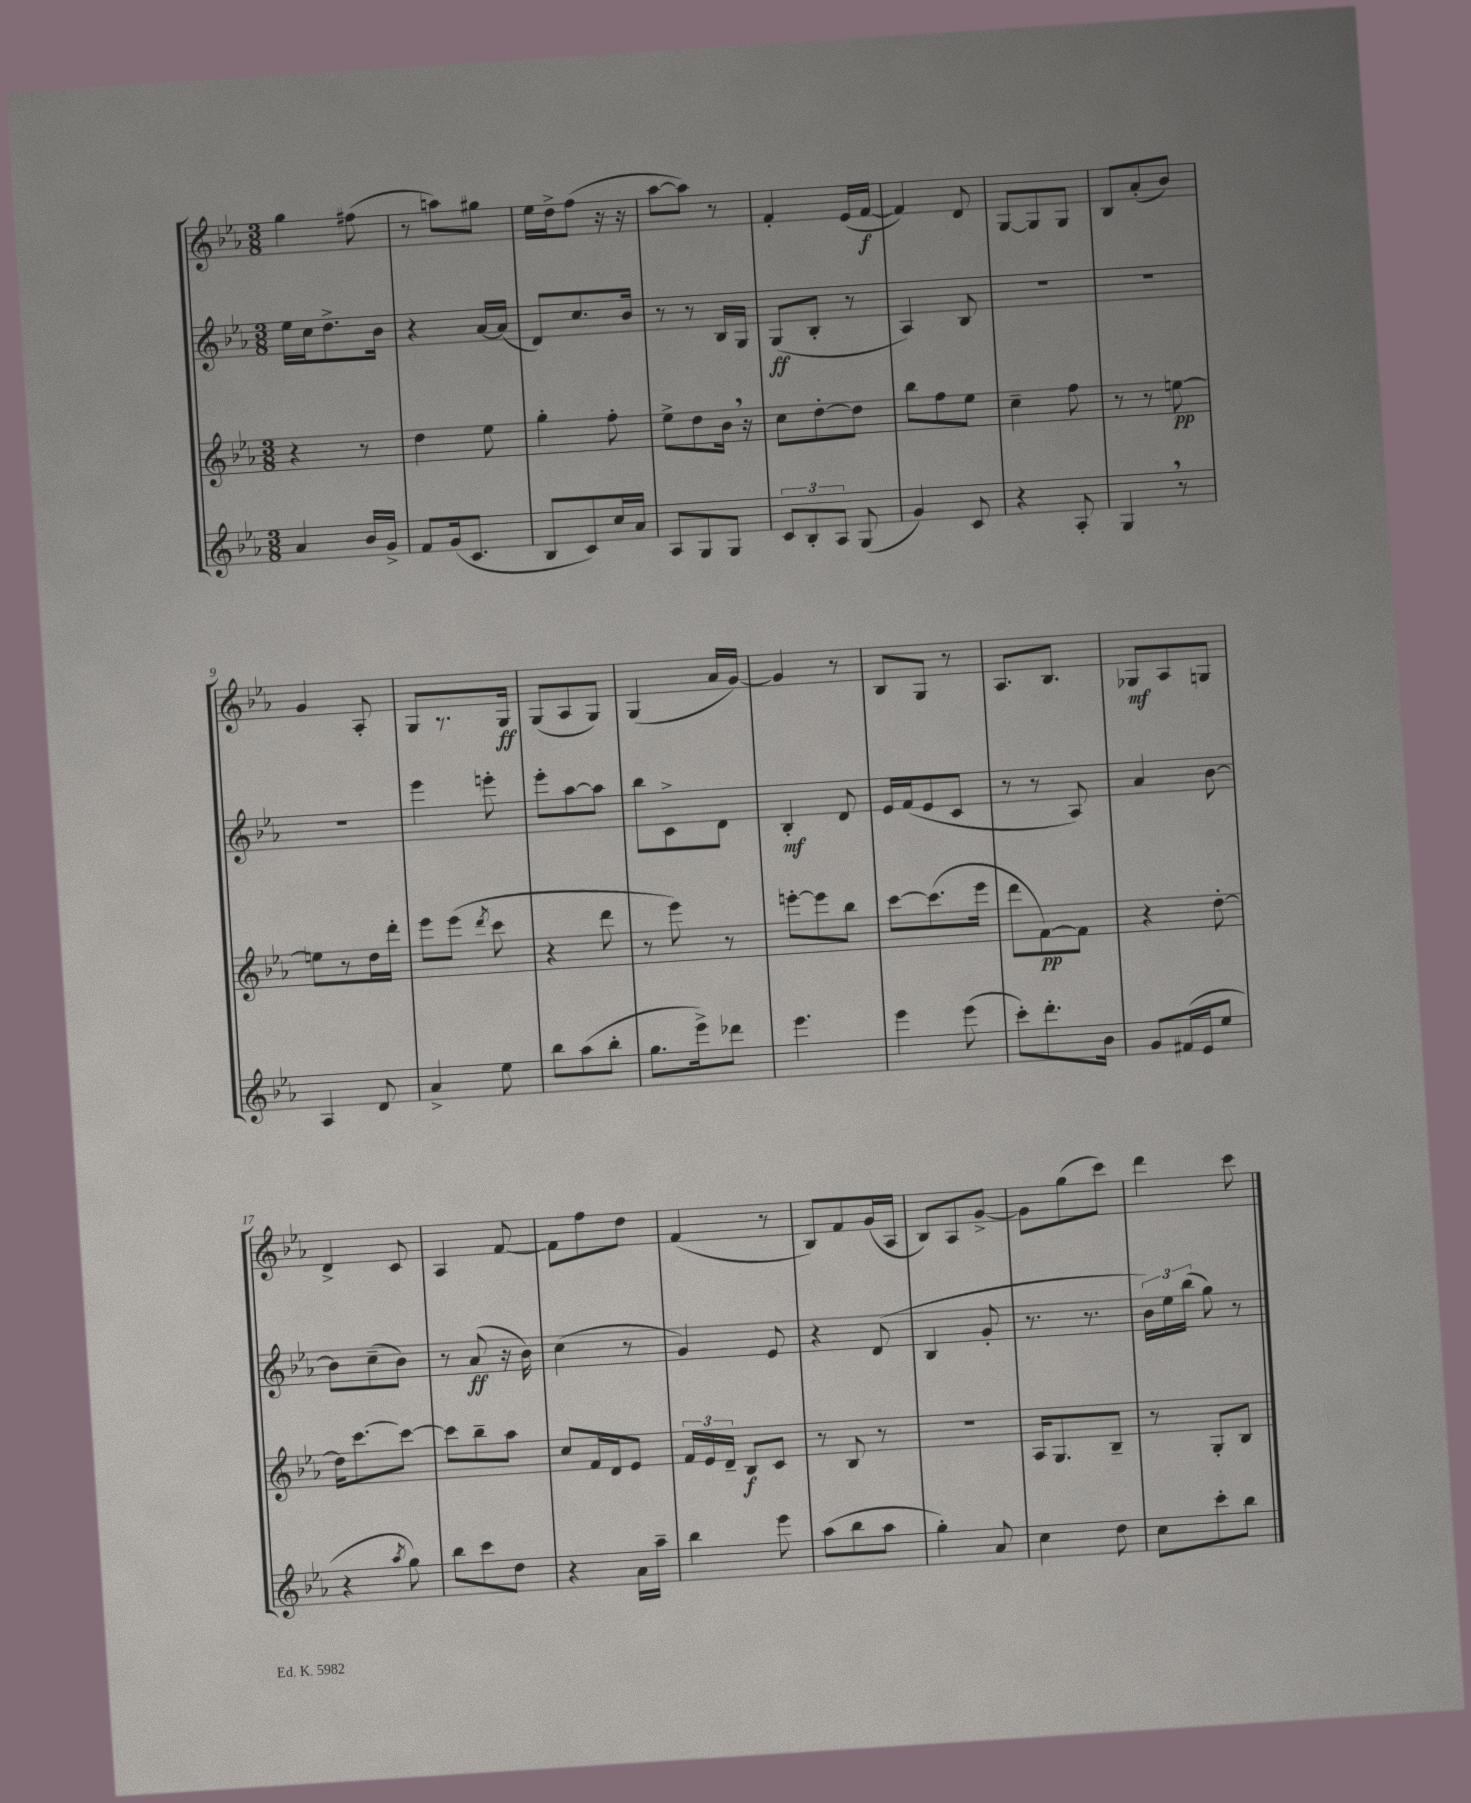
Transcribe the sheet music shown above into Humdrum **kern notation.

**kern	**kern	**dynam	**kern	**dynam	**kern	**dynam
*part4	*part3	*part3	*part2	*part2	*part1	*part1
*staff4	*staff3	*staff3	*staff2	*staff2	*staff1	*staff1
*clefG2	*clefG2	*	*clefG2	*	*clefG2	*
*k[b-e-a-]	*k[b-e-a-]	*	*k[b-e-a-]	*	*k[b-e-a-]	*
*M3/8	*M3/8	*	*M3/8	*	*M3/8	*
=1	=1	=1	=1	=1	=1	=1
4a-/	4r	.	16ee-\LL	.	4gg\	.
.	.	.	16cc\J	.	.	.
.	.	.	8.dd^\	.	.	.
16b-/LL	8r	.	.	.	(8ff#X\	.
16g^/JJ	.	.	16b-\Jk	.	.	.
=2	=2	=2	=2	=2	=2	=2
8f/L	4dd\	.	4r	.	8r	.
(16g/k	.	.	.	.	8aan\L)	.
8.c/J	.	.	.	.	.	.
.	8ee-\	.	[16a-/LL	.	8gg#X\J	.
.	.	.	(16a-/JJ]	.	.	.
=3	=3	=3	=3	=3	=3	=3
8B-/L	4gg'\	.	8d/L)	.	16ee-\LL	.
.	.	.	.	.	16dd^\J	.
8c/)	.	.	8.cc/	.	(8ff\J	.
16cc/L	8ff'\	.	.	.	16r	.
16a-/JJ	.	.	16b-/Jk	.	16r	.
=4	=4	=4	=4	=4	=4	=4
8A-/L	8ee-^\L	.	8r	.	[8aa-\L	.
8G/	8dd\	.	8r	.	8aa-\J])	.
8G/J	16b-,\Jk	.	16B-/LL	.	8r	.
.	16r	.	16G/JJ	.	.	.
=5	=5	=5	=5	=5	=5	=5
12c/L	8cc\L	.	(8G/L	ff	4f'/	.
12B-'/	.	.	.	.	.	.
.	[8dd'\	.	8B-'/J	.	.	.
12A-/J	.	.	.	.	.	.
(8G/	8dd\J]	.	8r	.	(16e-/LL	.
.	.	.	.	.	[16f/JJ	f
=6	=6	=6	=6	=6	=6	=6
4g/)	8bb-\L	.	4A-/)	.	4f/])	.
.	8ff\	.	.	.	.	.
8c/	8ee-\J	.	8B-/	.	8d/	.
=7	=7	=7	=7	=7	=7	=7
4r	4cc~\	.	4.r	.	[8G/L	.
.	.	.	.	.	8G/]	.
8A-'/	8ff\	.	.	.	8G/J	.
=8	=8	=8	=8	=8	=8	=8
4G,/	8r	.	4.r	.	8B-/L	.
.	8r	.	.	.	(8a-'/	.
8r	[8een\	pp	.	.	8b-/J)	.
!!LO:LB:g=z
=9	=9	=9	=9	=9	=9	=9
4A-/	8een\L]	.	4.r	.	4g/	.
.	8r	.	.	.	.	.
8d/	16dd\L	.	.	.	8A-'/	.
.	16ddd'\JJ	.	.	.	.	.
=10	=10	=10	=10	=10	=10	=10
4a-^/	8eee-\L	.	4eee-\	.	8G/L	.
.	(8eee-\J	.	.	.	8.r	.
.	8qddd/	.	.	.	.	.
8ee-\	8ccc\	.	8eeen'\	.	.	.
.	.	.	.	.	16G/Jk	ff
=11	=11	=11	=11	=11	=11	=11
8bb-\L	4r	.	8eee-'\L	.	(8G/L	.
(8aa-\	.	.	[8aa-\	.	8A-/	.
8bb-'\J	8ddd\	.	8aa-\J]	.	8G/J)	.
=12	=12	=12	=12	=12	=12	=12
8.gg\L	8r	.	8bb-\L	.	(4G/	.
.	8eee-\)	.	8c^\	.	.	.
16eee-^\k)	.	.	.	.	.	.
8ddd-X\J	8r	.	8d\J	.	16a-/LL	.
.	.	.	.	.	[16g/JJ)	.
=13	=13	=13	=13	=13	=13	=13
4.eee-\	[8eeen'\L	.	4B-'/	mf	4g/]	.
.	8eee\]	.	.	.	.	.
.	8bb-\J	.	8d/	.	8r	.
=14	=14	=14	=14	=14	=14	=14
4eee-\	[8ccc\L	.	16e-/LL	.	8B-/L	.
.	.	.	(16f/J	.	.	.
.	(8.ccc\]	.	8e-/	.	8G/J	.
(8eee-\	.	.	8c/J	.	8r	.
.	16eee-\Jk	.	.	.	.	.
=15	=15	=15	=15	=15	=15	=15
8ccc'\L)	8ddd\L	.	8r	.	8.A-/L	.
8.ddd'\	[8f\)	pp	8r	.	.	.
.	.	.	.	.	8.B-/J	.
.	8f\J]	.	8A-/)	.	.	.
16b-\Jk	.	.	.	.	.	.
=16	=16	=16	=16	=16	=16	=16
8g/L	4r	.	4a-/	.	8G-X/L	mf
(16f#X/L	.	.	.	.	8A-/	.
16e-/J	.	.	.	.	.	.
8ee-/J	[8dd'\	.	[8b-\	.	8Gn/J	.
!!LO:LB:g=z
=17	=17	=17	=17	=17	=17	=17
4r	16dd\KL]	.	8b-\L]	.	4d^/	.
.	[8.ccc\	.	.	.	.	.
.	.	.	(8cc~\	.	.	.
8qaa-/	.	.	.	.	.	.
8gg\)	8ccc\J_	.	8b-\J)	.	8c/	.
=18	=18	=18	=18	=18	=18	=18
8bb-\L	8ccc\L]	.	8r	.	4A-/	.
8ccc\	8bb-~\	.	(8a-/	ff	.	.
8dd\J	8aa-\J	.	16r	.	[8f/	.
.	.	.	16b-\)	.	.	.
=19	=19	=19	=19	=19	=19	=19
4r	8cc/L	.	(4cc\	.	8f\L]	.
.	16f/L	.	.	.	8ff\	.
.	16d/J	.	.	.	.	.
16a-\LL	8e-/J	.	8r	.	8dd\J	.
16aa-~\JJ	.	.	.	.	.	.
=20	=20	=20	=20	=20	=20	=20
4bb-\	24f/LL	.	4g/)	.	(4f/	.
.	24e-/	.	.	.	.	.
.	24d~/JJ	.	.	.	.	.
.	8B-/L	f	.	.	.	.
8eee-\	8c/J	.	8e-/	.	8r	.
=21	=21	=21	=21	=21	=21	=21
(8aa-\L	8r	.	4r	.	8B-/L)	.
8bb-\	8B-/	.	.	.	8f/	.
8aa-\J	8r	.	(8d/	.	(16g/L	.
.	.	.	.	.	16A-/JJ	.
=22	=22	=22	=22	=22	=22	=22
4gg'\)	4.r	.	4B-/	.	8B-/L)	.
.	.	.	.	.	8A-/	.
8a-/	.	.	8g'/	.	[8g^/J	.
=23	=23	=23	=23	=23	=23	=23
4cc\	16A-/KL	.	8.r	.	8g\L]	.
.	8.G/	.	.	.	.	.
.	.	.	.	.	(8gg\	.
.	.	.	8.r	.	.	.
8dd\	8B-~/J	.	.	.	8ccc\J)	.
=24	=24	=24	=24	=24	=24	=24
8cc\L	8r	.	24b-\LL)	.	4ddd\	.
.	.	.	24ee-\	.	.	.
.	.	.	(24bb-\JJ	.	.	.
8ccc'\	8G'/L	.	8gg\)	.	.	.
8bb-\J	8B-/J	.	8r	.	8ccc\	.
==	==	==	==	==	==	==
*-	*-	*-	*-	*-	*-	*-
